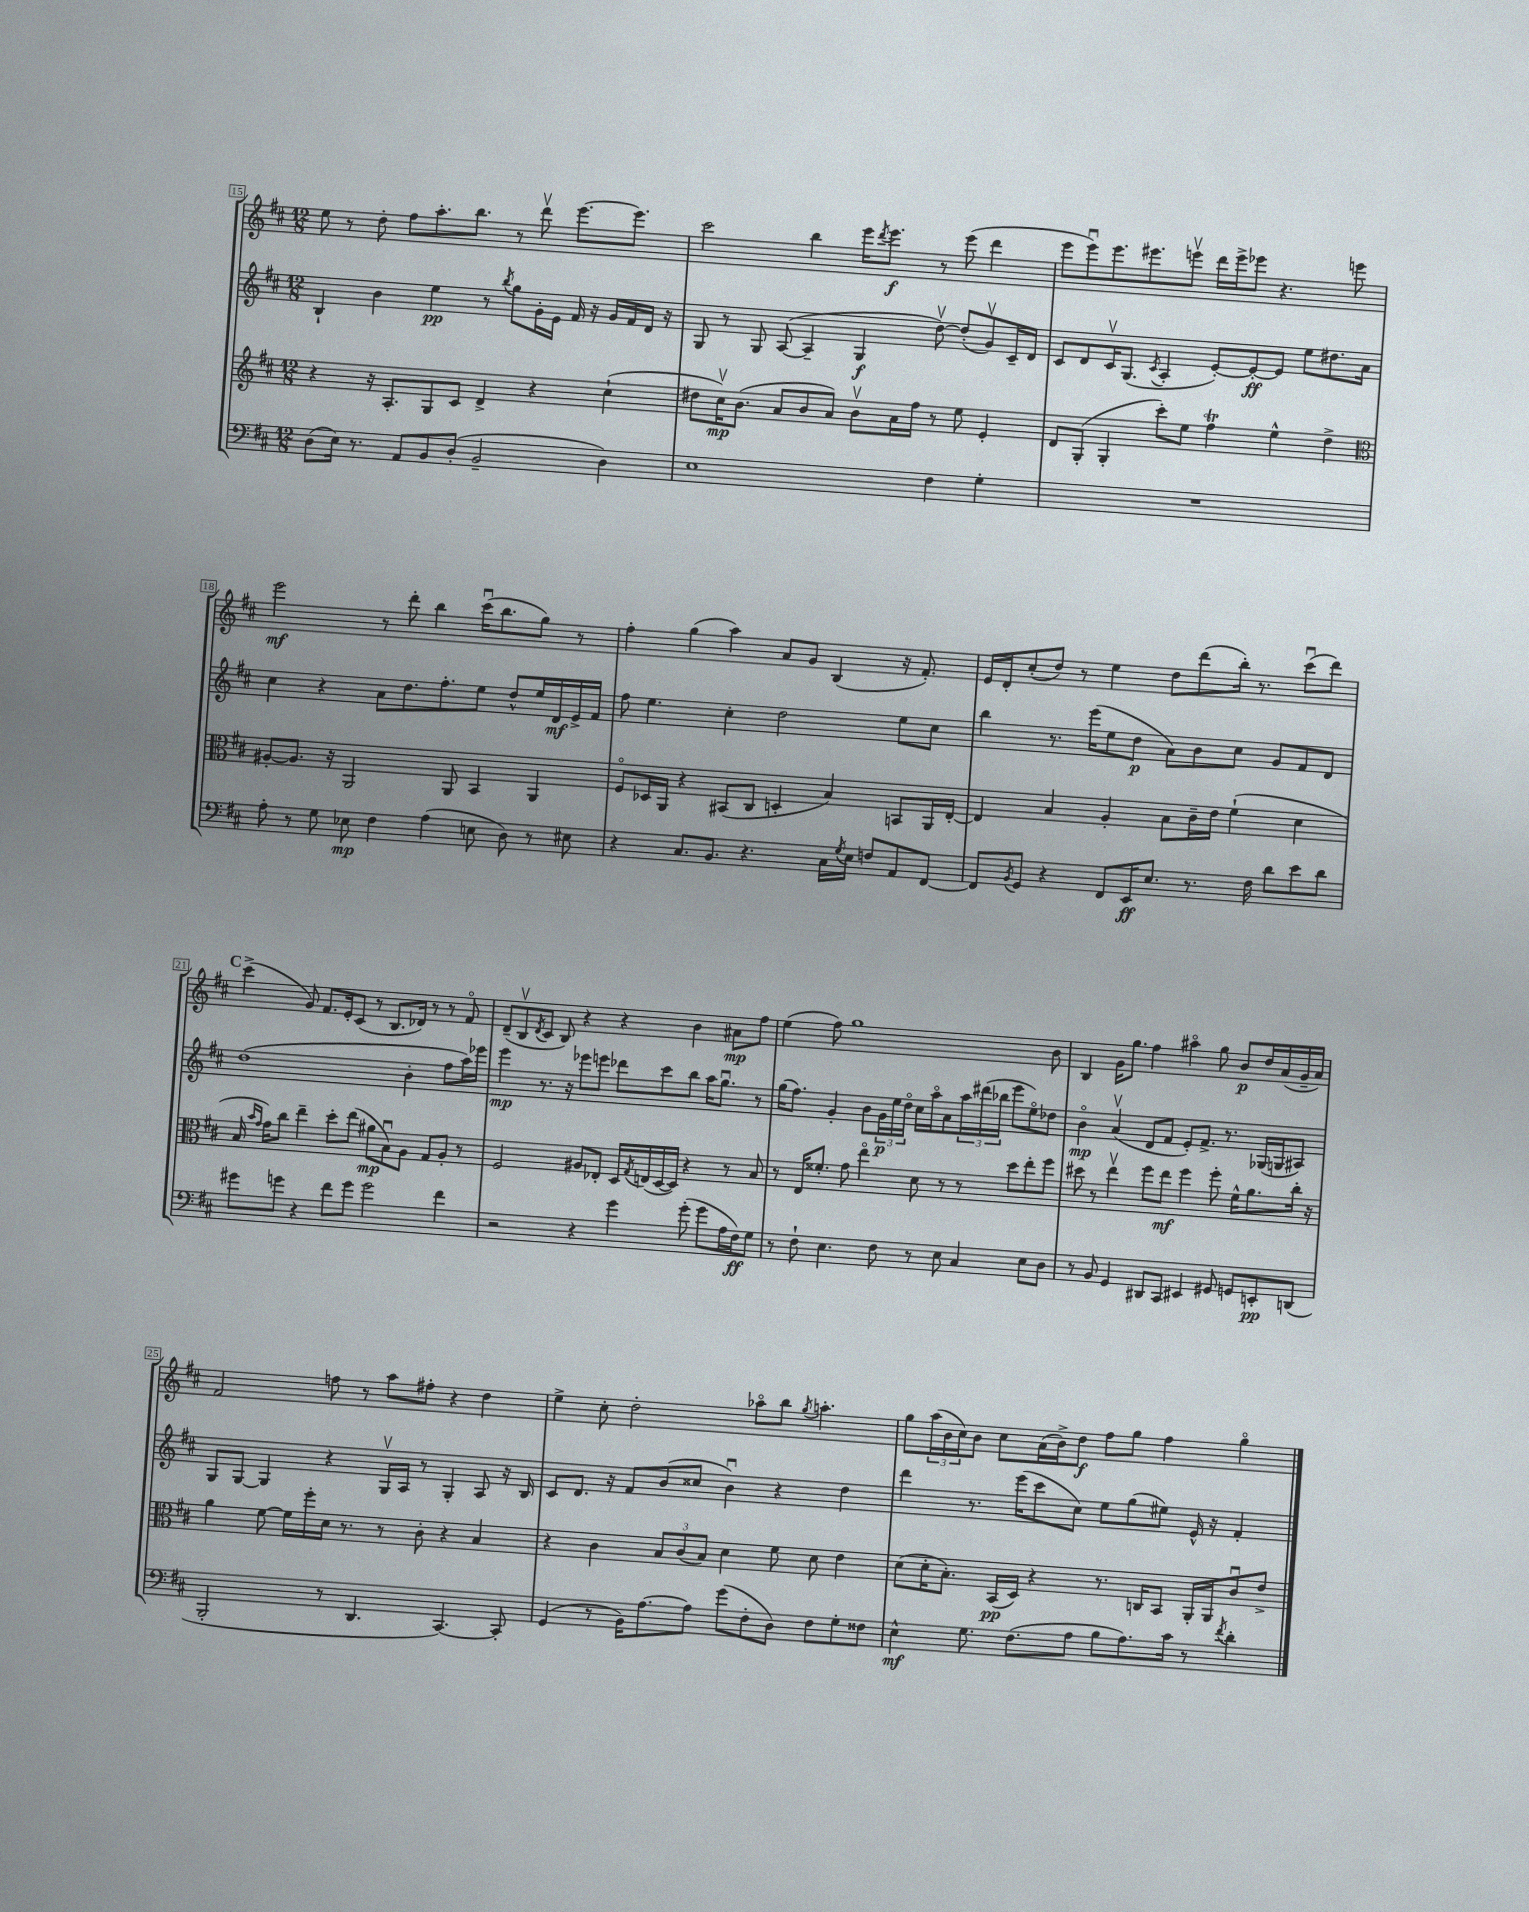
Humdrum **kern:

**kern	**dynam	**kern	**dynam	**kern	**dynam	**kern	**dynam
*part4	*part4	*part3	*part3	*part2	*part2	*part1	*part1
*staff4	*staff4	*staff3	*staff3	*staff2	*staff2	*staff1	*staff1
*clefF4	*	*clefG2	*	*clefG2	*	*clefG2	*
*k[f#c#]	*	*k[f#c#]	*	*k[f#c#]	*	*k[f#c#]	*
*M12/8	*	*M12/8	*	*M12/8	*	*M12/8	*
=15	=15	=15	=15	=15	=15	=15	=15
(8D\L	.	4r	.	4B`/	.	8ee\	.
16E\Jk)	.	.	.	.	.	8r	.
8.r	.	.	.	.	.	.	.
.	.	16r	.	4b\	.	8dd'\	.
.	.	8.A'/L	.	.	.	.	.
8AA/L	.	.	.	.	.	8ff#\L	.
8BB/	.	8G/	.	4ee\	pp	8.aa'\	.
(8D'/J	.	8c#/J	.	.	.	.	.
.	.	.	.	.	.	8.bb\J	.
2BB~/	.	4d^/	.	8r	.	.	.
.	.	.	.	8qbb/	.	.	.
.	.	.	.	8gg\L	.	8r	.
.	.	4r	.	16g'\L	.	8dddv\	.
.	.	.	.	16e\JJ	.	.	.
.	.	.	.	16f#/	.	[8.eee\L	.
.	.	.	.	16r	.	.	.
4D\)	.	(4cc#`\	.	16g/LL	.	.	.
.	.	.	.	16f#/	.	8.eee\J]	.
.	.	.	.	16d/JJ	.	.	.
.	.	.	.	16r	.	.	.
=16	=16	=16	=16	=16	=16	=16	=16
1E	.	8dd#X\L	.	8G/	.	2ccc#\	.
.	.	16cc#v\K)	mp	8r	.	.	.
.	.	(8.b\J	.	.	.	.	.
.	.	.	.	8G/	.	.	.
.	.	8a/L	.	([8A/	.	.	.
.	.	8b/	.	4A~/]	.	4bb\	.
.	.	8a/J)	.	.	.	.	.
.	.	8bv\L	.	4G/	f	16eee\KL	.
.	.	.	.	.	.	8qddd/	.
.	.	.	.	.	.	8.eee\J	f
.	.	16a\L	.	.	.	.	.
.	.	16ff#\JJ	.	.	.	.	.
4F#\	.	8r	.	[8ddv\)	.	8r	.
.	.	8ee\	.	(8dd'/L]	.	(8eee\	.
4G'\	.	4e'/	.	8gv/)	.	4ddd\	.
.	.	.	.	16c#~/L	.	.	.
.	.	.	.	16d/JJ	.	.	.
=17	=17	=17	=17	=17	=17	=17	=17
1.r	.	8d/L	.	8c#/L	.	8eee\L	.
.	.	(8G'/J	.	8d/	.	8eeeu\)	.
.	.	4G'/	.	16c#v/K	.	8.eee\	.
.	.	.	.	(8.G/J	.	.	.
.	.	.	.	.	.	8.eee#X\	.
.	.	.	.	8qc#/	.	.	.
.	.	8ccc#'\L)	.	4A'/	.	.	.
.	.	8ee\J	.	.	.	8eeenv\J	.
.	.	4ff#t\	.	[8e'/L)	.	16ddd\LL	.
.	.	.	.	.	.	16eee^\J	.
.	.	.	.	8e'/_	ff	8eee-X\J	.
.	.	4ee^^\	.	8e/J]	.	4.r	.
.	.	.	.	8ee\L	.	.	.
.	.	4dd^\	.	8.dd#X\	.	.	.
.	.	.	.	.	.	8eeen\	.
.	.	.	.	16a\Jk	.	.	.
!!LO:LB:g=z
=18	=18	=18	=18	=18	=18	=18	=18
*	*	*clefC3	*	*	*	*	*
8A'\	.	[8A#X'/L	.	4cc#\	.	2eee\	mf
8r	.	8.A#/J]	.	.	.	.	.
8G\	.	.	.	4r	.	.	.
.	.	16r	.	.	.	.	.
8E-X\	mp	2AA/	.	.	.	.	.
4F#\	.	.	.	8a\L	.	8r	.
.	.	.	.	8.dd\	.	8ddd'\	.
(4A\	.	.	.	.	.	4bb\	.
.	.	.	.	8.ff#'\	.	.	.
.	.	8AA/	.	.	.	.	.
8En\	.	4BB/	.	8ee\J	.	(16ccc#u\KL	.
.	.	.	.	.	.	8.bb\	.
8D\)	.	.	.	8dd^^/L	.	.	.
8r	.	4AA/	.	16ee/L	.	8gg\J)	.
.	.	.	.	16d/	mf	.	.
8E#X\	.	.	.	16e^/	.	8r	.
.	.	.	.	16f#/JJ	.	.	.
=19	=19	=19	=19	=19	=19	=19	=19
4r	.	8F#/L	.	8ff#\	.	4ff#'\	.
.	.	16D-X/L	.	4.ee\	.	.	.
.	.	16AA/JJ	.	.	.	.	.
8.C#/L	.	4r	.	.	.	(4gg\	.
8.BB/J	.	.	.	.	.	.	.
.	.	(8BB#X/L	.	4cc#'\	.	4aa\)	.
4.r	.	8C#/J	.	.	.	.	.
.	.	4Dn'/	.	2dd\	.	8a/L	.
.	.	.	.	.	.	8g/J	.
16C#\LL	.	4B/)	.	.	.	(4B/	.
8qG/	.	.	.	.	.	.	.
16E\JJ	.	.	.	.	.	.	.
8Fn/L	.	.	.	.	.	.	.
8AA/	.	8BBn/L	.	8ee\L	.	16r	.
.	.	.	.	.	.	8.f#'/)	.
[8FF#/J	.	16AA/L	.	8cc#\J	.	.	.
.	.	[16E'/JJ	.	.	.	.	.
=20	=20	=20	=20	=20	=20	=20	=20
8FF#/L]	.	4E/]	.	4bb\	.	16e/LL	.
.	.	.	.	.	.	16d'/J	.
8qBB/	.	.	.	.	.	.	.
8GG/J	.	.	.	.	.	(8cc#'/	.
4r	.	4B/	.	8.r	.	8dd/J)	.
.	.	.	.	.	.	8r	.
.	.	.	.	(16eee\KL	.	.	.
8FF#/L	.	4A'/	.	8ee\	.	4ee\	.
16EE/K	ff	.	.	8dd\J	p	.	.
8.E/J	.	.	.	.	.	.	.
.	.	8B\L	.	8a\L)	.	8dd\L	.
8.r	.	16c#~\L	.	8b\	.	(8ddd\	.
.	.	16e\JJ	.	.	.	.	.
.	.	(4f#`\	.	8cc#\J	.	16bb'\Jk)	.
16F#\	.	.	.	.	.	8.r	.
8d\L	.	.	.	8g/L	.	.	.
8e\	.	4d\	.	8f#/	.	(8ccc#u\L	.
8d\J	.	.	.	8d/J	.	8ddd\J)	.
!!LO:LB:g=z
!!LO:REH:place=s1:t=C
=21	=21	=21	=21	=21	=21	=21	=21
8g#X\L	.	16B/	.	(1dd	.	(4ccc#^\	.
.	.	16qqb/LL	.	.	.	.	.
.	.	16qqg/JJ	.	.	.	.	.
.	.	16g\KL)	.	.	.	.	.
8gn\J	.	8cc#\J	.	.	.	.	.
4r	.	4ee~\	.	.	.	8g/)	.
.	.	.	.	.	.	8.f#/L	.
8f#\L	.	8dd'\L	.	.	.	.	.
.	.	.	.	.	.	16e'/k	.
8g\J	.	(8ee\J	.	.	.	(8c#/J	.
2g\	.	8a#X\L	mp	.	.	8r	.
.	.	8Bu\)	.	.	.	8.B/L	.
.	.	8A\J	.	4b'\	.	.	.
.	.	.	.	.	.	16d-X/Jk)	.
.	.	8G/L	.	.	.	8r	.
4f#\	.	8A'/J	.	8ff#\L	.	8r	.
.	.	8r	.	16aa\L)	.	8f#/	.
.	.	.	.	16eee-X\JJ	.	.	.
=22	=22	=22	=22	=22	=22	=22	=22
2r	.	2F#/	.	4eee\	mp	(8d~/L	.
.	.	.	.	.	.	8Bv/	.
.	.	.	.	.	.	8qd/	.
.	.	.	.	8.r	.	8c#/J	.
.	.	.	.	.	.	8B/)	.
.	.	.	.	16r	.	.	.
4r	.	8A#X/L	.	8eee-X\L	.	4r	.
.	.	8E-X'/J	.	8eeen\J	.	.	.
4g\	.	16D/LL	.	8ddd-X\L	.	4r	.
.	.	8qG/	.	.	.	.	.
.	.	(16En/	.	.	.	.	.
.	.	[16D/	.	8ccc#\	.	.	.
.	.	16D/JJ])	.	.	.	.	.
(8g'\	.	4r	.	8bb\J	.	4b\	.
8g\L	.	.	.	16aa\KL	.	.	.
.	.	.	.	8.ggu\J	.	.	.
16A\L	.	8r	.	.	.	8a#X\L	mp
16F#\J)	ff	.	.	.	.	.	.
8G\J	.	8B/	.	8r	.	8ff#\J	.
=23	=23	=23	=23	=23	=23	=23	=23
8r	.	8r	.	(16gg\KL	.	(4ee\	.
.	.	.	.	8.ff#\J)	.	.	.
8F#`\	.	16E/KL	.	.	.	.	.
.	.	8.f##X'/J	.	.	.	.	.
4.E\	.	.	.	4g'/	.	8ff#\)	.
.	.	8g\	.	.	.	1gg	.
.	.	4ee\	.	8b\L	.	.	.
8F#\	.	.	.	24g\L	p	.	.
.	.	.	.	24ee\	.	.	.
.	.	.	.	24dd\JJ	.	.	.
8r	.	8d\	.	16cc#\LL	.	.	.
.	.	.	.	16aa\J	.	.	.
8E\	.	8r	.	8a\	.	.	.
4C#/	.	8r	.	24aa\L	.	.	.
.	.	.	.	(24ddd#X\	.	.	.
.	.	.	.	24bb-X\JJ	.	.	.
.	.	8dd\L	.	8eee\L	.	.	.
8E\L	.	8ee'\	.	8ee\)	.	.	.
8D\J	.	8ff#\J	.	8dd-X\J	.	8b\	.
=24	=24	=24	=24	=24	=24	=24	=24
8r	.	8dd#X\	.	4b\	mp	4B/	.
8BB/	.	8r	.	.	.	.	.
4GG/	.	4eev\	.	(4av/	.	16g\KL	.
.	.	.	.	.	.	8.gg\J	.
8DD#X/L	.	8ff#\L	.	8d/L	.	4ff#\	.
8CC#/J	.	8ee\J	mf	8f#/J	.	.	.
4EE#X/	.	4ff#\	.	8e'/L)	.	4aa#X\	.
.	.	.	.	8.f#^/J	.	.	.
8GG#X/	.	8ff#'\	.	.	.	8gg\	.
.	.	.	.	8.r	.	.	.
8GGn/L	.	16f#^^\KL	.	.	.	8b/L	p
.	.	8.a\	.	.	.	.	.
8EEn'/	pp	.	.	(16G-X/LL	.	16dd/L	.
.	.	.	.	16Gn/J	.	(16a/	.
(8DDn/J	.	16cc#'\Jk	.	8A#X/J)	.	16g~/	.
.	.	16r	.	.	.	16a/JJ)	.
!!LO:LB:g=z
=25	=25	=25	=25	=25	=25	=25	=25
2BBB'/	.	4a\	.	8G/L	.	2f#/	.
.	.	.	.	[8G/J	.	.	.
.	.	[8f#\	.	4G/]	.	.	.
.	.	16f#\LL]	.	.	.	.	.
.	.	16ff#'\	.	.	.	.	.
8r	.	16d\JJ	.	4r	.	8ffn\	.
.	.	8.r	.	.	.	.	.
4.DD/	.	.	.	.	.	8r	.
.	.	8r	.	16Gv/LL	.	8aa\L	.
.	.	.	.	16A/JJ	.	.	.
.	.	8c#'\	.	8r	.	8ff#X'\J	.
[4.CC#/)	.	4r	.	4G'/	.	4r	.
.	.	4B/	.	8A/	.	4dd\	.
8CC#'/]	.	.	.	16r	.	.	.
.	.	.	.	16B/	.	.	.
=26	=26	=26	=26	=26	=26	=26	=26
(4GG/	.	4r	.	8c#/L	.	4ee^\	.
.	.	.	.	8.d/J	.	.	.
8r	.	4c#\	.	.	.	8cc#'\	.
.	.	.	.	16r	.	.	.
16BB\KL)	.	.	.	8f#/L	.	2dd'\	.
[8.A\	.	.	.	.	.	.	.
.	.	12B/L	.	(8b/	.	.	.
.	.	(12c#/	.	.	.	.	.
8A\J]	.	.	.	8cc##X/J	.	.	.
.	.	12B/J)	.	.	.	.	.
(8g\L	.	4d\	.	4bu\)	.	.	.
8F#'\	.	.	.	.	.	8aa-X\L	.
8D\J)	.	8f#\	.	4r	.	8bb\J	.
.	.	.	.	.	.	8qgg/	.
8F#\L	.	8d\	.	.	.	4.aan'\	.
8G'\	.	4e\	.	4dd\	.	.	.
8F##X\J	.	.	.	.	.	.	.
=27	=27	=27	=27	=27	=27	=27	=27
4E^^\	mf	(8d\L	.	4ddd\	.	8gg\L	.
.	.	16d'\K	.	.	.	(24aa\L	.
.	.	.	.	.	.	24b\	.
.	.	8.B'\J)	.	.	.	.	.
.	.	.	.	.	.	24cc#\J)	.
8.G\	.	.	.	8.r	.	8b\J	.
.	.	(16BB/LL	pp	.	.	8cc#\L	.
(8.F#\L	.	16D/JJ)	.	(16eee\KL	.	.	.
.	.	4r	.	8ccc#\	.	(16a\L	.
.	.	.	.	.	.	16b^\J)	.
8A\J	.	.	.	8cc#\J)	.	8dd\J	f
8B\L	.	8.r	.	8ee\L	.	8ff#\L	.
8.A\)	.	.	.	(8gg\	.	8gg\J	.
.	.	16Cn/KL	.	.	.	.	.
.	.	8BB/J	.	8ee#X\J)	.	4ff#\	.
16c#\Jk	.	.	.	.	.	.	.
8r	.	16AA'/LL	.	16e^^/	.	.	.
.	.	16AA/J	.	16r	.	.	.
8qf#/	.	.	.	.	.	.	.
4d'\	.	8c#u/	.	4f#'/	.	4gg\	.
.	.	8e^/J	.	.	.	.	.
==	==	==	==	==	==	==	==
*-	*-	*-	*-	*-	*-	*-	*-
